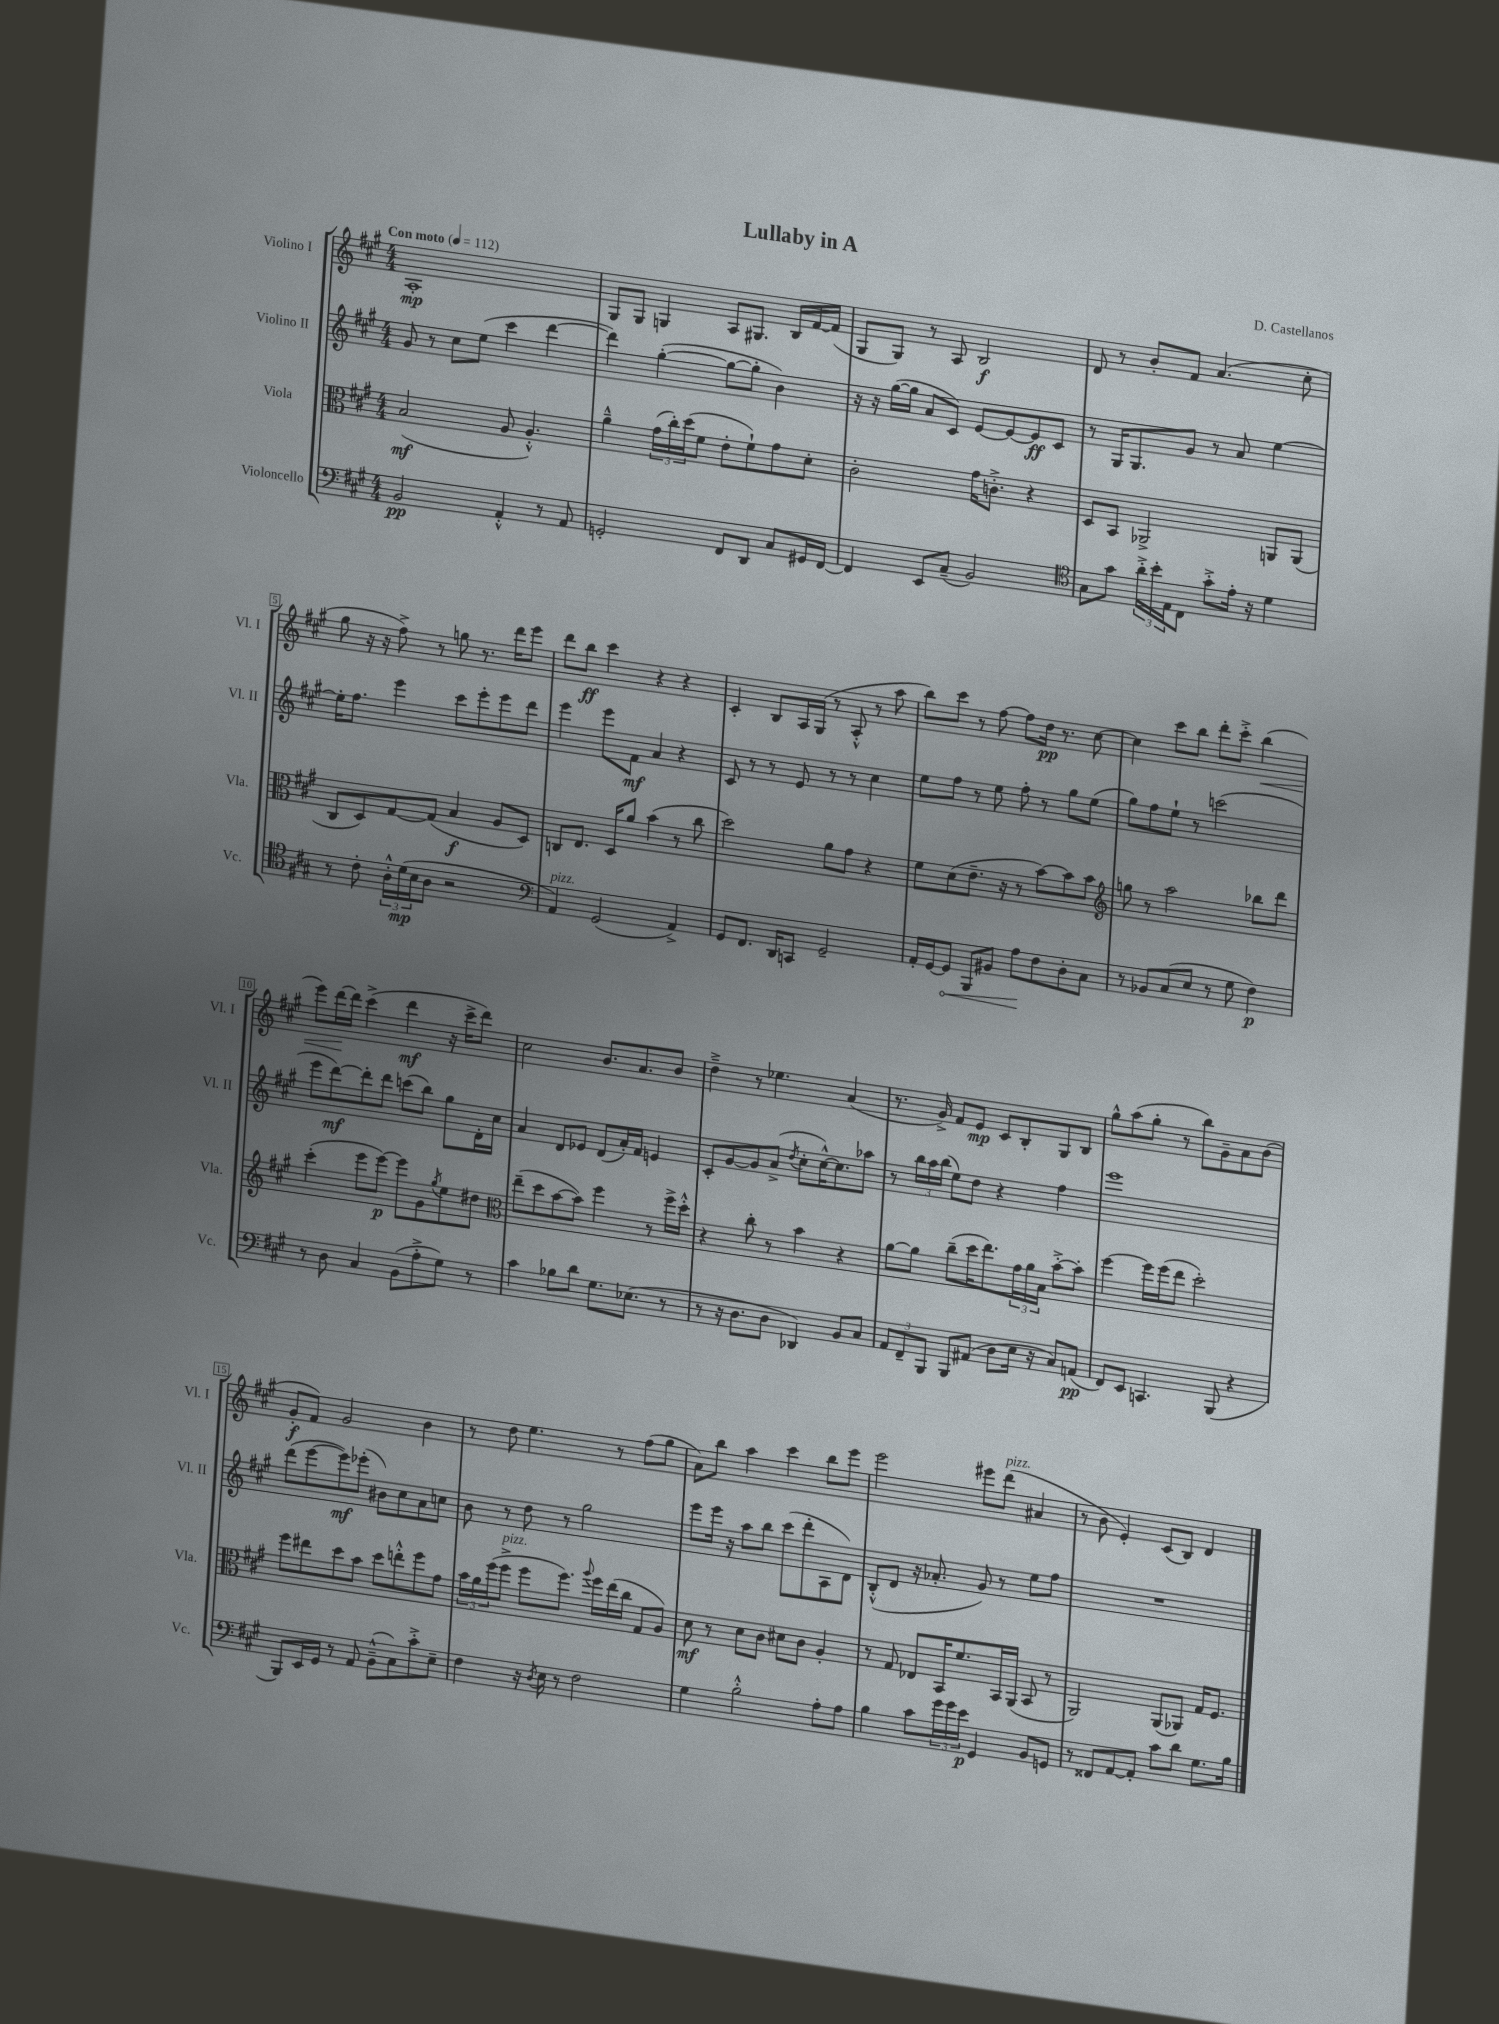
\header { title = "Lullaby in A" composer = "D. Castellanos" }
<<
\new StaffGroup <<
\new Staff = "s0" \with { instrumentName = "Violino I" shortInstrumentName = "Vl. I" } {
    \clef treble \key a \major \numericTimeSignature \time 4/4 \tempo "Con moto" 4 = 112
    a1-.\mp |
    gis8 gis8 g4 a8 gis8. b16 fis'16~ fis'16( |
    gis8 gis8) r8 a8 b2\f |
    d'8 r8 b'8-. fis'8 a'4.( cis''8-. |
    gis''8 r16 r16 fis''8->) r8 g''8 r8. d'''16 e'''8 |
    d'''8 b''8\ff cis'''4 r4 r4 |
    cis'4-. b8 a16 gis16( r8 a8-.-^ r8 a''8 |
    b''8) cis'''8 r8 fis''8~ fis''8 d''16\pp r8. cis''8~ |
    cis''4 cis'''8 b''8 d'''8-. cis'''8-.-> b''4\<( |
    e'''8) d'''16~\! d'''16 cis'''4->( d'''4\mf r16 cis'''16-> d'''8) |
    cis''2 b'8. a'8. b'8 |
    d''4---> r8 ees''4. a'4( |
    r8. gis'16->) fis'8 e'8\mp cis'8 b8-. gis8 b8 |
    gis''8-^ a''8( gis''8-. r8 b''8) gis'8-- a'8 b'8( |
    gis'8-.\f fis'8) gis'2 b'4 |
    r8 d''8 e''4. r8 fis''8( gis''8 |
    a'8) b''8 a''4 cis'''4 b''8 e'''8 |
    e'''2 eis'''8 d'''8^\markup { \italic "pizz." }( ais'4 |
    r8 b'8 e'4-.) cis'8( b8) d'4 \bar "|." |
}
\new Staff = "s1" \with { instrumentName = "Violino II" shortInstrumentName = "Vl. II" } {
    \clef treble \key a \major \numericTimeSignature \time 4/4
    gis'8 r8 cis''8 e''8( cis'''4 d'''4~ |
    d'''4) gis''4~-.( gis''8~ gis''8-. b'4) |
    r16 r16 gis''16~( gis''16 a'8 cis'8) e'8~ e'8~ e'8\ff cis'8 |
    r8 gis16 gis8. gis'8 r8 a'8 e''4~ |
    e''16-. fis''8. e'''4 cis'''8 e'''8-. e'''8 d'''8 |
    e'''4 e'''8 fis'8\mf a'4 r4 |
    cis'8 r8 r8 e'8 r8 r8 cis''4 |
    e''8 fis''8 r8 e''8 fis''8-. r8 gis''8 e''8( |
    gis''8) fis''8 e''8-! r8 c'''2( |
    e'''8 d'''8~\mf) d'''8-. d'''8 c'''8( b''8) gis''8 d'16-. cis''16 |
    a'4 d'8 ees'8 d'8( a'16-.) fis'16 e'4 |
    cis'8-. gis'8~ gis'8 a'8->( \acciaccatura { d''8 } cis''8-. cis''16~-^) cis''8. aes''8 |
    r8 \tuplet 3/2 { b''16 a''16 b''16( } e''8) d''8 r4 fis''4 |
    e'''1 |
    d'''8( e'''8~ e'''8\mf) ees'''8-.( bis'8) cis''8 a'8 c''8 |
    b'8 r8 d''8 r8 gis''2 |
    e'''8 e'''16 r16 a''8 b''8 cis'''8( d'''8-. a8 d'8) |
    b8-.-^( d'8 r16 aes'8.-. gis'8) r8 e''8 fis''8 |
    R1 \bar "|." |
}
\new Staff = "s2" \with { instrumentName = "Viola" shortInstrumentName = "Vla." } {
    \clef alto \key a \major \numericTimeSignature \time 4/4
    b2\mf( a8 a4.-.-^) |
    a'4---^ \tuplet 3/2 { gis'16( cis''16-.) d''16( } fis'8 e'8-. fis'8-!) gis'8 d'8-. |
    cis'2-. gis'16 c'8.-.-> r4 |
    d8 b,8 aes,2-> a,8 a,8( |
    cis8 d8) gis8~ gis8( b4\f a8 d8) |
    c8 e8. d16 a'8 b'4( r8 cis''8 |
    d''2) a'8 gis'8 r4 |
    fis'8 d'8( e'8.-- r16 r8 b'8~) b'8 b'8 |
    \clef treble g''8 r8 a''2 bes''8 d'''8 |
    cis'''4-.( e'''8 e'''8~\p) e'''8 gis'8 \acciaccatura { gis''8 } e''8 dis''8 |
    \clef alto e''8--( d''8 b'8~ b'8) fis''4 r8 fis''16-> d''16-.-^ |
    r4 cis''8-. r8 b'4 r4 |
    a'8~ a'8 cis''8--( d''16 e''8.) \tuplet 3/2 { gis'16 a'16 b16 } b'8~-.-> b'8-. |
    fis''4~ fis''16 fis''16( e''8 d''2-.) |
    fis''8 eis''8 d''8 b'8 d''8 e''8-.-^ fis''8 gis'8 |
    \tuplet 3/2 { b'16 a'16 fis''16( } fis''8->^\markup { \italic "pizz." } fis''8 fis''8.) \appoggiatura { a''8 } fis''16 e''16( cis''16 gis8 a8) |
    d'8\mf r8 d'8 cis'8 dis'8 cis'8 a4-. |
    r8 gis8 ees8 b,16 fis'8. b,16 a,16( b,8 r8 |
    a,2) a,8( aes,8) gis16 fis8. \bar "|." |
}
\new Staff = "s3" \with { instrumentName = "Violoncello" shortInstrumentName = "Vc." } {
    \clef bass \key a \major \numericTimeSignature \time 4/4
    b,2\pp a,4-.-^ r8 a,8 |
    g,2-. fis,8 d,8 cis8 gis,16 fis,16~ |
    fis,4 e,8 cis8--( b,2) |
    \clef tenor gis8 gis'8 \tuplet 3/2 { a'16-.-> b'16-. e16 } cis8 gis'8-.-> e'16-. r16 d'4 |
    r8 cis'8-. \tuplet 3/2 { a16-.-^ d'16\mp( b16 } a8 r2 |
    \clef bass a,4^\markup { \italic "pizz." }) gis,2( a,4->) |
    gis,8 fis,8. d,16 c,8 gis,2-- |
    a,16-. gis,16~ \once \override Hairpin.circled-tip = ##t gis,8\< b,,8 bis,8 a8\! fis8 d8-. cis8 |
    r8 bes,8 cis8( e8 r8 gis8 fis4\p) |
    r8 d8 cis4 b,8( a8-.-> gis8) r8 |
    cis'4 bes8 d'8 gis8. ees8.( r8 |
    r8 r16 d8. d8 des,4) b,8 cis8 |
    \tuplet 3/2 { a,8 fis,8-- b,,8 } b,,8 ais,8( d8 e16 r16 cis8) a,8\pp( |
    fis,8) e,8 c,4. b,,8( r4 |
    b,,8) e,16 gis,16 r8 a,8 b,8---^( cis8) cis'8-.-> e8-- |
    fis4 r16 \acciaccatura { d8 } e16 r8 fis2 |
    gis4 b2-.-^ a8-. a8 |
    b4 cis'8 \tuplet 3/2 { gis'16 gis'16 e'16\p } gis,4 b,8 g,8 |
    r8 fisis,8 a,8~ a,8-. cis'8 d'8 gis8. b16 \bar "|." |
}
>>
>>
\layout { \context { \Score \override BarNumber.stencil = #(make-stencil-boxer 0.1 0.3 ly:text-interface::print) } }
